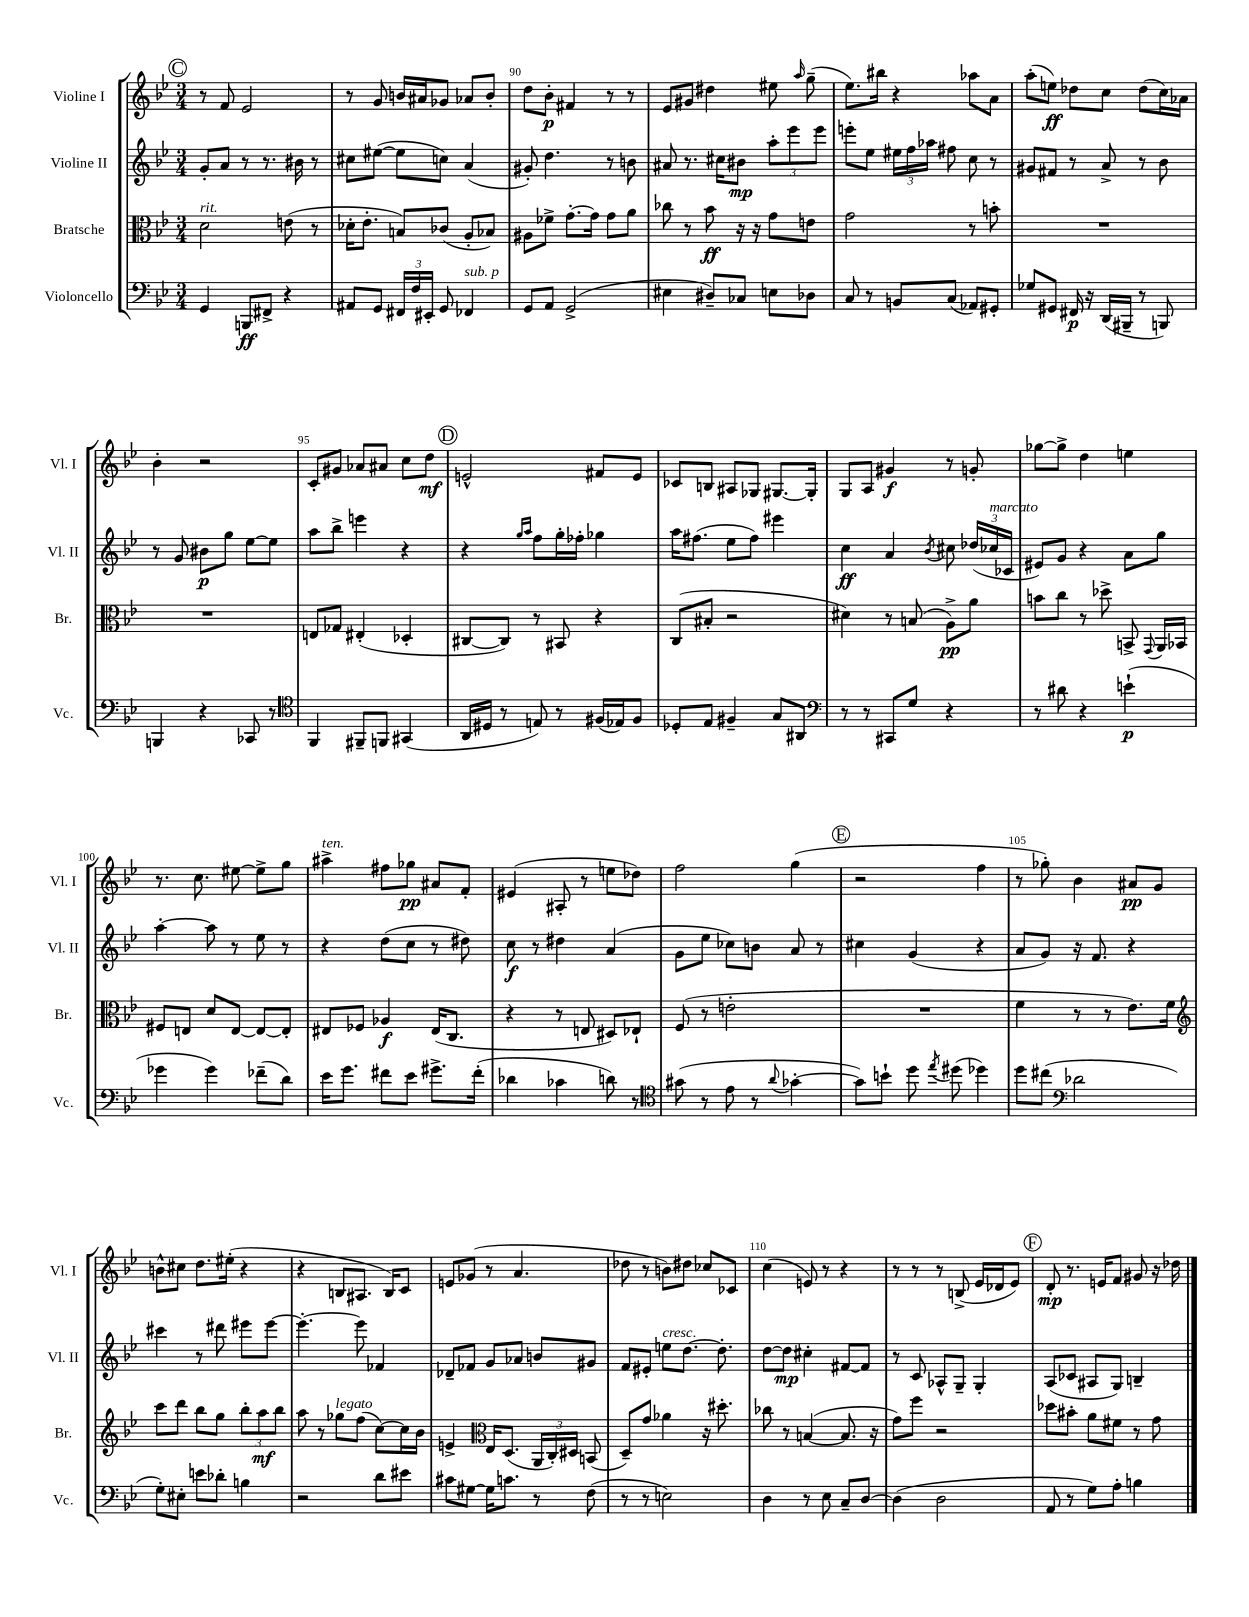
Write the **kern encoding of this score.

**kern	**kern	**kern	**kern
*staff4	*staff3	*staff2	*staff1
*clefF4	*clefC3	*clefG2	*clefG2
*k[b-e-]	*k[b-e-]	*k[b-e-]	*k[b-e-]
*M3/4	*M3/4	*M3/4	*M3/4
4GG	2d	8g'	8r
.	.	8a	8f
8BBB	.	8r	2e-
8FF#^	.	8.r	.
4r	(8e	.	.
.	.	16b#	.
.	8r	8r	.
=	=	=	=
8AA#	16d-'	8cc#	8r
.	8.e-'	.	.
8GG	.	([8ee#	8g
24FF#	8B)	8ee#]	16b
24F	.	.	.
.	.	.	16a#
24EE#'	.	.	.
8GG	(8c-	8cc)	8g-
4FF-	8A'	(4a	8a-
.	8B-)	.	8b'
=	=	=	=
8GG	8A#	8g#')	8dd
8AA	8f-^	4.dd	8b-'
(2GG^	[8.g'	.	4f#
.	16g]	.	.
.	8g	8r	8r
.	8a	8b	8r
=	=	=	=
4E#	8cc-	8a#	8e-
.	8r	8.r	8g#
8D#~)	8b-	.	4dd#
.	.	16cc#	.
8C-	16r	8b#	.
.	16r	.	.
8E	8g	12aa'	8ee#
.	.	12eee-	.
.	.	.	16qqaa
8D-	8e	.	(8gg~
.	.	12eee-	.
=	=	=	=
8C	2g	8eee'	8.ee-)
8r	.	8ee-	.
.	.	.	16bb#
8BB	.	24ee#	4r
.	.	24ff	.
.	.	24aa-	.
(8C	.	8ff#	.
8AA-)	8r	8cc	8aa-
8GG#'	8b'	8r	8a
=	=	=	=
8G-	2.r	8g#	(8aa'
8GG#	.	8f#	8ee)
16FF#	.	8r	8dd-
16r	.	.	.
(16DD	.	8a^	8cc
16BBB#~	.	.	.
8r	.	8r	(8dd-
8BBB)	.	8b-	16cc)
.	.	.	16a-
=	=	=	=
4BBB	2.r	8r	4b-'
.	.	8g	.
4r	.	8b#	2r
.	.	8gg	.
8CC-	.	[8ee-	.
8r	.	8ee-]	.
=	=	=	=
*clefC4	*	*	*
4FF	8E	8aa	8c'
.	8G-	8bb-^	8g#
8FF#~	(4E#'	4eee	8a-
8FF	.	.	8a#
(4GG#	4D-'	4r	8cc
.	.	.	8dd
=	=	=	=
16AA	[8C#	4r	2e^^
16D#	.	.	.
8r	8C#])	.	.
.	.	16qqgg	.
.	.	16qqaa	.
8E)	8r	8ff	.
8r	8BB#	16gg'	.
.	.	16ff-'	.
(16F#	4r	4gg-	8f#
16E-)	.	.	.
8F#	.	.	8e
=	=	=	=
8D-'	(8C	16aa	8c-
.	.	(8.ff#	.
8E-	8B#'	.	8B
4F#~	2r	8ee-	8A#
.	.	8ff#)	8G-
8G	.	4eee#	[8.G#
8AA#	.	.	.
.	.	.	16G#']
=	=	=	=
*clefF4	*	*	*
8r	4d#)	4cc	8G
8r	.	.	8A
8CC#	8r	4a	4g#
8G	(8B	.	.
.	.	8qb-	.
4r	8A^)	8cc#	8r
.	8a	(24dd-	8g'
.	.	24cc-	.
.	.	24c-	.
=	=	=	=
8r	8b	8e#)	[8gg-
8d#	8cc	8g	8gg-^]
4r	8r	4r	4dd
.	8dd-^	.	.
(4e`	8BB^	8a	4ee
.	8qqGG	.	.
.	16AA	8gg	.
.	16BB-	.	.
=	=	=	=
4g-	8F#	[4aa'	8.r
.	8E	.	.
.	.	.	8.cc
4g-)	8d	8aa]	.
.	[8E	8r	[8ee#
(8f-~	8E_	8ee-	8ee#^]
8d)	8E']	8r	8gg
=	=	=	=
16e-	8E#	4r	4aa#^
8.g	.	.	.
.	8F-	.	.
8f#	4A-	(8dd	8ff#
8e-	.	8cc	8gg-
8.g#^	(16E#	8r	8a#
.	8.C	.	.
.	.	8dd#)	8f'
(16f#'	.	.	.
=	=	=	=
4d-	4r	8cc	(4e#
.	.	8r	.
4c-	8r	4dd#	8A#'
.	8E	.	8r
8d)	8D#)	(4a	8ee
8r	8E-`	.	8dd-)
=	=	=	=
*clefC4	*	*	*
(8g#	(8F	8g	2ff
8r	8r	8ee-	.
8e-	2e'	8cc-)	.
8r	.	8b	.
8qqa	.	.	.
[4g-'	.	8a	(4gg
.	.	8r	.
=	=	=	=
8g-])	2.r	4cc#	2r
8b`	.	.	.
8dd	.	(4g	.
8qee-	.	.	.
(8dd#	.	.	.
4dd-)	.	4r	4ff
=	=	=	=
8dd	4f	8a	8r
(8cc#	.	8g)	8gg-')
*clefF4	*	*	*
2d-	8r	16r	4b-
.	.	8.f	.
.	8r	.	.
.	8.e-)	4r	8a#
.	.	.	8g
.	16f	.	.
=	=	=	=
*	*clefG2	*	*
8G')	8ccc	4ccc#	8b^^
8E#'	8ddd	.	8cc#
8e	8bb-	8r	8.dd
8d-'	8gg	8ddd#	.
.	.	.	(16ee#'
4B	12bb-'	8eee#	4r
.	12aa	.	.
.	.	[8eee#	.
.	12bb-	.	.
=	=	=	=
2r	8aa	4.eee#'_	4r
.	8r	.	.
.	8gg-	.	8B
.	(8ff	8eee#]	8.A#
8d	[8cc)	4f-	.
.	.	.	16B)
8e#	16cc]	.	8c
.	16b-	.	.
=	=	=	=
8c#	4e^	8d-~	8e
[8G#	.	8f-	(8g-
*	*clefC3	*	*
16G#]	16E-	8g	8r
8.c	(8.D	.	.
.	.	8a-	4.a
8r	24AA	8b	.
.	24C')	.	.
.	24D#	.	.
(8F	(8BB	8g#	.
=	=	=	=
8r	8D~)	8f	8dd-
8r	8g	8e#'	8r
2E)	4a-	8ee	8b)
.	.	[8.dd	8dd#
.	16r	.	8cc-
.	8.dd#'	8.dd']	.
.	.	.	8c-
=	=	=	=
4D	8cc-	[8dd	(4cc
.	8r	8dd]	.
8r	([4B	4cc#'	8e)
8E-	.	.	8r
8C~	8.B]	[8f#	4r
[8D	.	8f#]	.
.	16r	.	.
=	=	=	=
(4D]	8g)	8r	8r
.	8ff	8c	8r
2D	2r	8A-^^	8r
.	.	8G~	(8B^
.	.	4G'	16e-
.	.	.	16d-
.	.	.	8e-)
=	=	=	=
8AA	8dd-	(8A	8d'
8r	8b#'	8c-	8.r
8G)	8a	8A#	.
.	.	.	16e
8A'	8f#	8G)	8f
4B	8r	4B~	8g#
.	8g	.	16r
.	.	.	16dd-
==	==	==	==
*-	*-	*-	*-
